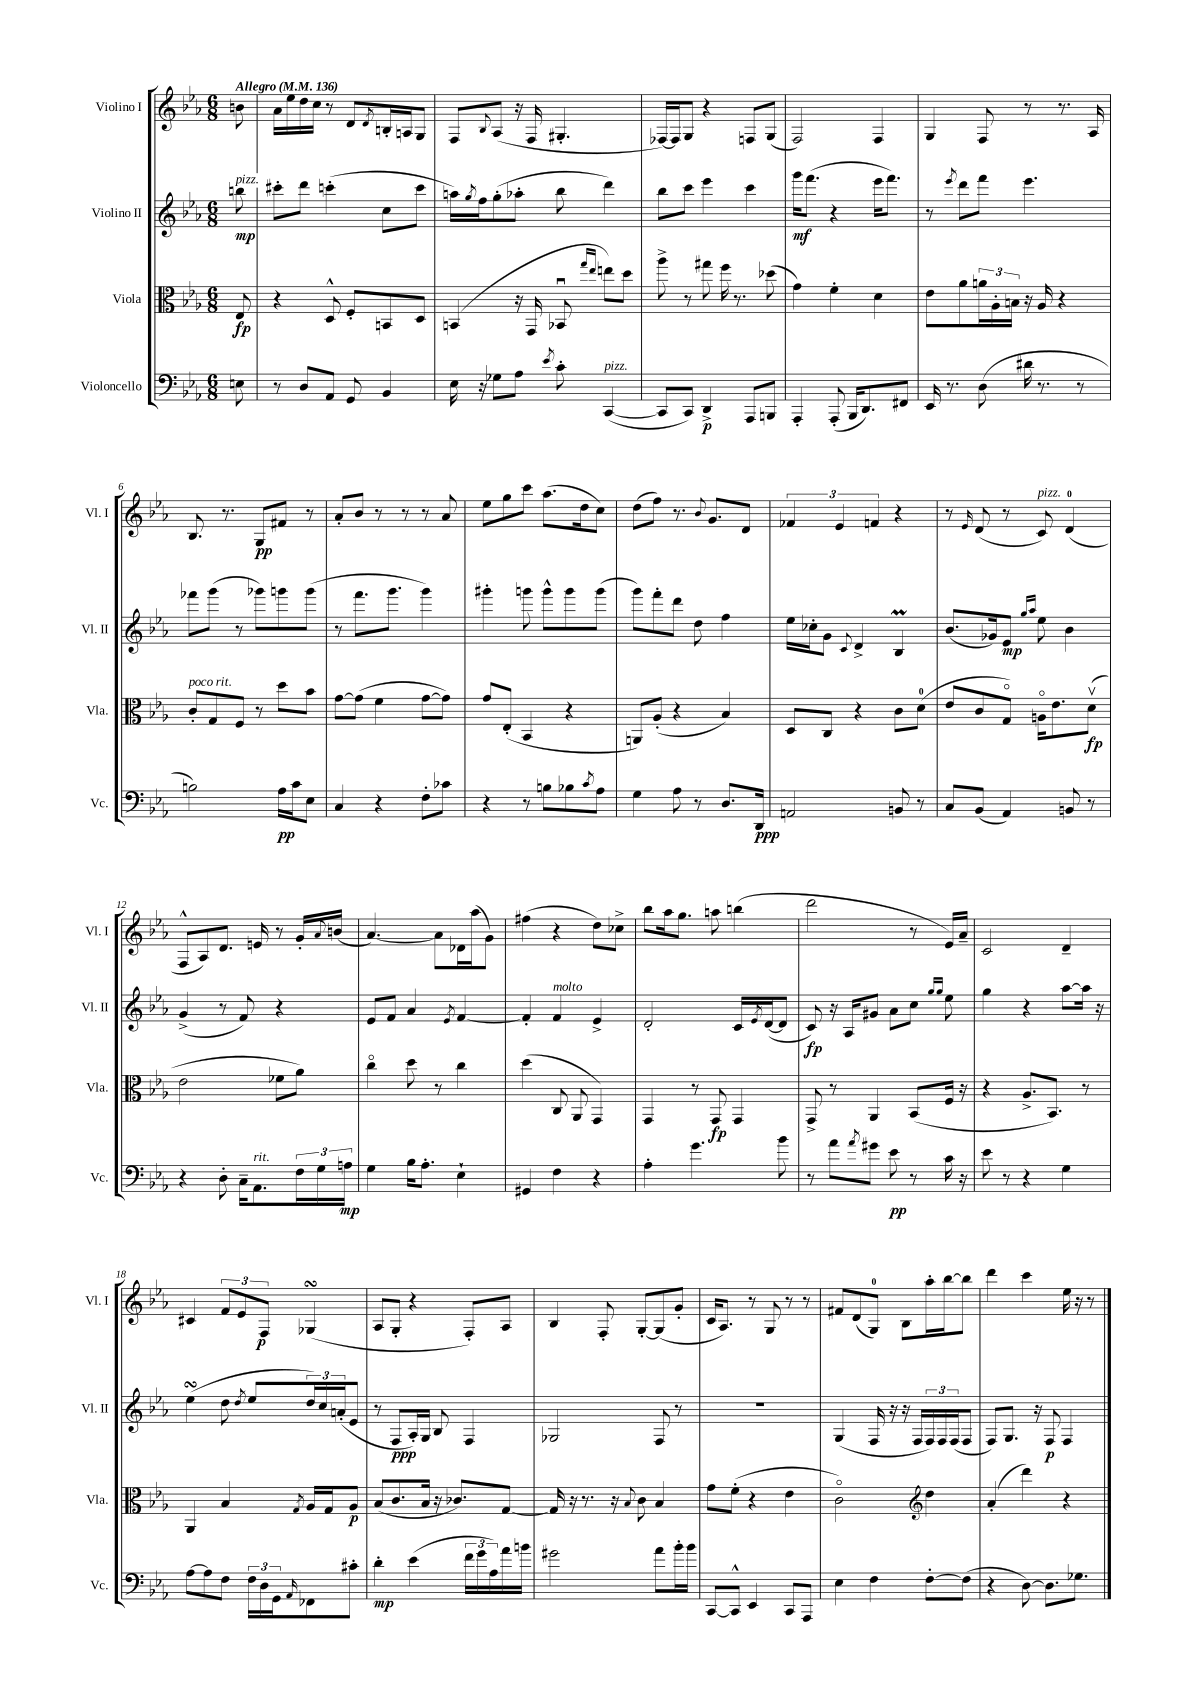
<<
\new StaffGroup <<
\new Staff = "s0" \with { instrumentName = "Violino I" shortInstrumentName = "Vl. I" } {
    \clef treble \key ees \major \numericTimeSignature \time 6/8 \partial 8 \tempo "Allegro" 4 = 136
    b'8 |
    aes'16 ees''16 d''16 c''16 r8 d'8 \acciaccatura { d'8 } b16-. a16 g8 |
    f8 \appoggiatura { bes8 } aes8( r16 f16 gis4.-. |
    fes16~) fes16 g8 r4 f8 g8( |
    f2) f4 |
    g4 f8 r8 r8. aes16 |
    bes8. r8. g8\pp fis'8 r8 |
    aes'8-. bes'8 r8 r8 r8 aes'8 |
    ees''8 g''8 c'''8 aes''8.( d''16 c''8) |
    d''8( f''8) r8. \appoggiatura { bes'8 } g'8. d'8 |
    \tuplet 3/2 { fes'4 ees'4 f'4 } r4 |
    r8 \grace { ees'16 } d'8( r8 c'8^\markup { \italic "pizz." }) d'4-0( |
    f8-^ aes8) d'8. e'16 r8 g'16-. \appoggiatura { aes'8 } b'16( |
    aes'4.~) aes'8 des'16 aes''16( g'8) |
    fis''4( r4 d''8) ces''8-> |
    bes''8 aes''16 g''8. a''8 b''4( |
    d'''2 r8 ees'16) aes'16-- |
    c'2 d'4-- |
    cis'4 \tuplet 3/2 { f'8 ees'8 f8\p } ges4\turn( |
    aes8 g8-. r4 f8-.) aes8 |
    bes4 f8-. g8~-. g8( g'8-. |
    c'16 aes8.) r8 g8 r8 r8 |
    fis'8 d'8( g8-0) bes8 aes''16-. bes''16~ bes''8 |
    d'''4 c'''4 ees''16 r16 r8 \bar "|." |
}
\new Staff = "s1" \with { instrumentName = "Violino II" shortInstrumentName = "Vl. II" } {
    \clef treble \key ees \major \numericTimeSignature \time 6/8 \partial 8
    b''8\mp^\markup { \italic "pizz." } |
    cis'''8-. d'''8 c'''4-.( c''8 c'''8 |
    a''16) \acciaccatura { g''8 } f''16 g''8-.( aes''8-. bes''8 d'''4) |
    bes''8 c'''8 ees'''4 c'''4 |
    g'''16\mf f'''8.( r4 ees'''16 f'''8.) |
    r8 \acciaccatura { ees'''8 } d'''8 f'''8 ees'''4. |
    fes'''8 g'''8( r8 ges'''8) g'''8 g'''8( |
    r8 f'''8. g'''8. g'''4) |
    gis'''4-. g'''8 g'''8-^ g'''8 g'''8( |
    g'''8) f'''8-. d'''8 d''8 f''4 |
    ees''16 ces''16-. g'8 \appoggiatura { c'8 } d'4-> bes4\prall |
    bes'8.( ges'16) ees'8\mp \grace { g''16 aes''16 } ees''8 bes'4 |
    g'4->( r8 f'8) r4 |
    ees'8 f'8 aes'4 \acciaccatura { ees'8 } f'4~ |
    f'4-. f'4^\markup { \italic "molto" } ees'4-> |
    d'2-. c'16 \acciaccatura { ees'8 } d'16~( d'8 |
    c'8\fp) r16 aes16 gis'8 aes'8 c''8 \grace { g''16 g''16 } ees''8 |
    g''4 r4 aes''8~ aes''16 r16 |
    ees''4\turn( d''8 \acciaccatura { d''8 } ees''8 \tuplet 3/2 { d''16) c''16 a'16-.( } ees'8 |
    r8 f8\ppp aes16-.) g16 bes8 f4 |
    ges2 f8 r8 |
    R2. |
    g4( f16 r16 r16 f16 \tuplet 3/2 { f16) f16 f16( } f8 |
    f8) g8. r16 f8\p f4 \bar "|." |
}
\new Staff = "s2" \with { instrumentName = "Viola" shortInstrumentName = "Vla." } {
    \clef alto \key ees \major \numericTimeSignature \time 6/8 \partial 8
    ees8\fp |
    r4 d8-^ f8-. b,8 d8 |
    b,4( r16 g,16 bes,8\downbow \grace { g''16 ees''16 } e''8) d''8 |
    aes''8-> r8 gis''8 f''16 r8. des''8( |
    g'4) f'4-. d'4 |
    ees'8 aes'8 \tuplet 3/2 { a'16 aes16-. b16 } r16 aes16 r4 |
    c'8-.^\markup { \italic "poco rit." } g8 f8 r8 d''8 bes'8 |
    g'8~ g'8( f'4 g'8~ g'8) |
    g'8 ees8-.( bes,4 r4 |
    a,8) aes8-.( r4 bes4) |
    d8 c8 r4 c'8 d'8-0( |
    ees'8 c'8 g8\flageolet) a16\flageolet ees'8. d'8\upbow\fp( |
    ees'2 fes'8 aes'8) |
    c''4\flageolet d''8 r8 c''4 |
    d''4( c8 aes,8 g,4) |
    g,4 r8 g,8\fp g,4 |
    g,8-> r8 aes,4 bes,8( f16 r16 |
    r4 aes8.-> bes,8.) r8 |
    aes,4 bes4 \acciaccatura { g8 } aes16 g16 aes8\p |
    bes8( c'8. bes16 r16 ces'8.) g8~ |
    g16 r16 r8. r16 \appoggiatura { bes8 } c'8 bes4 |
    g'8 f'8-.( r4 ees'4 |
    c'2\flageolet) \clef treble d''4 |
    aes'4-.( d'''4) r4 \bar "|." |
}
\new Staff = "s3" \with { instrumentName = "Violoncello" shortInstrumentName = "Vc." } {
    \clef bass \key ees \major \numericTimeSignature \time 6/8 \partial 8
    e8 |
    r8 d8 aes,8 g,8 bes,4 |
    ees16 r16 ges8 aes8 \acciaccatura { ees'8 } c'8-. c,4~^\markup { \italic "pizz." }( |
    c,8 c,8) d,4->\p aes,,8 b,,8 |
    aes,,4-. aes,,8-.( bes,,16 d,8.) fis,8 |
    ees,16 r8. d8( dis'16 r8. r8 |
    b2) aes16\pp c'16 ees8 |
    c4 r4 f8-. ces'8 |
    r4 r8 b8 bes8 \acciaccatura { c'8 } aes8 |
    g4 aes8 r8 d8. d,16\ppp |
    a,2 b,8 r8 |
    c8 bes,8( aes,4) b,8 r8 |
    r4 d8-. c16-- aes,8.^\markup { \italic "rit." } \tuplet 3/2 { f16 g16 a16\mp } |
    g4 bes16 aes8.-. ees4-! |
    gis,4 f4 r4 |
    aes4-. g'4. bes'8 |
    r8 aes'8 \acciaccatura { aes'8 } gis'8 ees'8\pp r8 c'16 r16 |
    ees'8 r8 r4 g4 |
    aes8~ aes8 f8 \tuplet 3/2 { f16 d16 g,16 } \grace { aes,16 } fes,8 cis'8-. |
    d'4-.\mp ees'4( \tuplet 3/2 { f'16 g'16 aes16) } aes'16 b'16 |
    gis'2 aes'8 bes'16-. bes'16 |
    c,8~ c,8-^ ees,4 c,8 aes,,8 |
    ees4 f4 f8~-. f8( |
    r4 d8~) d8. ges8. \bar "|." |
}
>>
>>
